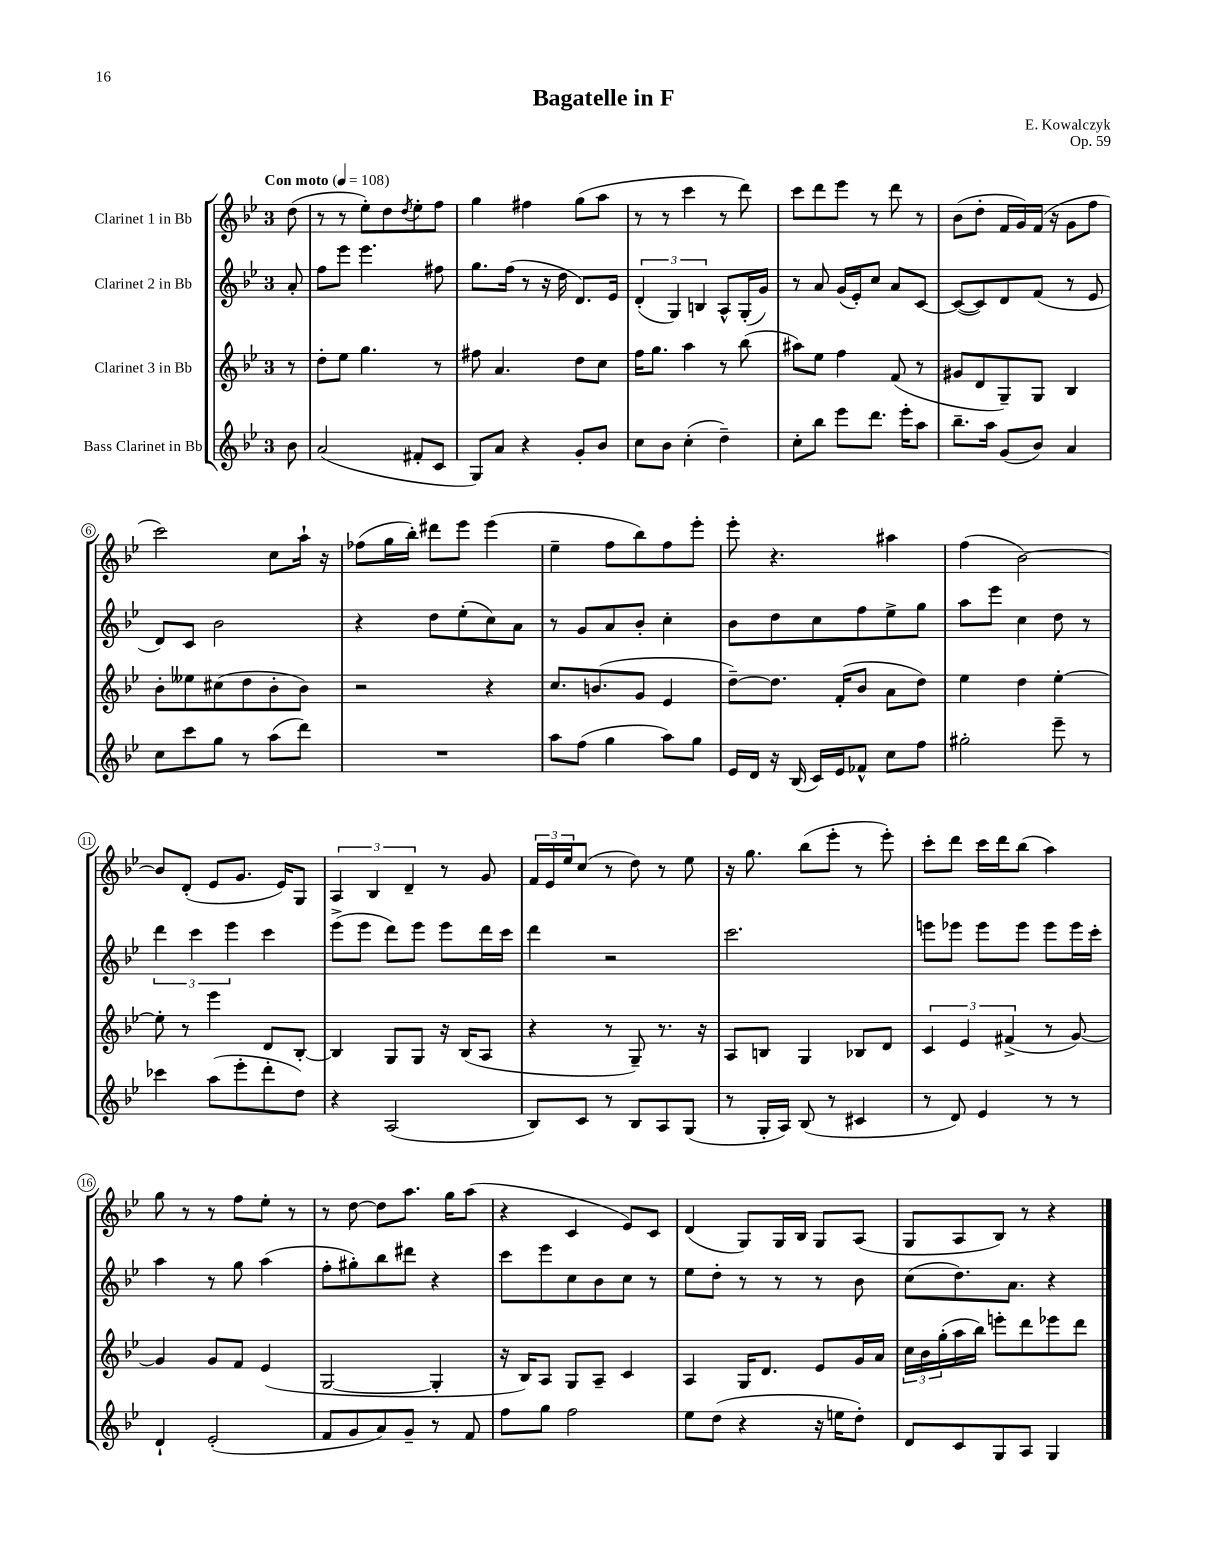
\header { title = "Bagatelle in F" composer = "E. Kowalczyk" opus = "Op. 59" }
<<
\new StaffGroup <<
\new Staff = "s0" \with { instrumentName = "Clarinet 1 in Bb" } {
    \clef treble \key bes \major \once \override Staff.TimeSignature.style = #'single-digit \time 3/4 \partial 8 \tempo "Con moto" 4 = 108
    d''8( |
    r8 r8 ees''8-.) d''8 \acciaccatura { d''8 } ees''8-. f''8 |
    g''4 fis''4 g''8( a''8 |
    r8 r8 c'''4 r8 d'''8) |
    c'''8 d'''8 ees'''8 r8 d'''8 r8 |
    bes'8( d''8-. f'16 g'16) f'16( r16 g'8 f''8 |
    c'''2) c''8 a''16-! r16 |
    fes''8( g''16 bes''16-.) dis'''8 ees'''8 ees'''4( |
    ees''4-- f''8 bes''8) f''8 ees'''8-. |
    ees'''8-. r4. ais''4 |
    f''4( bes'2~) |
    bes'8 d'8-.( ees'8 g'8. ees'16) g8 |
    \tuplet 3/2 { a4 bes4 d'4-- } r8 g'8 |
    \tuplet 3/2 { f'16 ees'16 ees''16 } c''8( r8 d''8) r8 ees''8 |
    r16 g''8. bes''8( ees'''8-. r8 ees'''8-.) |
    c'''8-. d'''8 c'''16 d'''16 bes''8( a''4) |
    g''8 r8 r8 f''8 ees''8-. r8 |
    r8 d''8~ d''8 a''8. g''16 a''8( |
    r4 c'4 ees'8) c'8 |
    d'4( g8) g16 bes16 g8 a8( |
    g8 a8 bes8) r8 r4 \bar "|." |
}
\new Staff = "s1" \with { instrumentName = "Clarinet 2 in Bb" } {
    \clef treble \key bes \major \once \override Staff.TimeSignature.style = #'single-digit \time 3/4 \partial 8
    a'8-. |
    f''8 ees'''8 ees'''4. fis''8 |
    g''8. f''16( r8 r16 d''16 d'8.) ees'16 |
    \tuplet 3/2 { d'4-.( g4) b4 } a8-^ g16-.( g'16) |
    r8 a'8 g'16( ees'16-.) c''8 a'8 c'8~ |
    c'8~( c'8) d'8 f'8( r8 ees'8 |
    d'8) c'8 bes'2 |
    r4 d''8 ees''8-.( c''8) a'8 |
    r8 g'8 a'8 bes'8-. c''4-. |
    bes'8 d''8 c''8 f''8 ees''8-> g''8 |
    a''8 ees'''8 c''4 d''8 r8 |
    \tuplet 3/2 { d'''4 c'''4 ees'''4 } c'''4 |
    ees'''8->( ees'''8 d'''8) ees'''8 ees'''8 d'''16 c'''16 |
    d'''4 r2 |
    c'''2. |
    e'''8 ees'''8 ees'''8 ees'''8 ees'''8 ees'''16 c'''16-. |
    a''4 r8 g''8 a''4( |
    f''8-. gis''8-.) bes''8 dis'''8 r4 |
    c'''8 ees'''8 c''8 bes'8 c''8 r8 |
    ees''8 d''8-. r8 r8 r8 bes'8 |
    c''8( d''8.) a'8. r4 \bar "|." |
}
\new Staff = "s2" \with { instrumentName = "Clarinet 3 in Bb" } {
    \clef treble \key bes \major \once \override Staff.TimeSignature.style = #'single-digit \time 3/4 \partial 8
    r8 |
    d''8-. ees''8 g''4. r8 |
    fis''8 a'4. d''8 c''8 |
    f''16 g''8. a''4 r8 bes''8( |
    ais''8) ees''8 f''4 f'8( r8 |
    gis'8 d'8 g8--) g8 bes4 |
    bes'8-. eeses''8 cis''8( d''8 bes'8-. bes'8) |
    r2 r4 |
    c''8. b'8.( g'8 ees'4 |
    d''8~--) d''8. f'16-.( bes'8 a'8 d''8) |
    ees''4 d''4 ees''4~-. |
    ees''8-. r8 ees'''4 d'8 bes8~-. |
    bes4 g8 g8 r16 bes16( a8 |
    r4 r8 g8--) r8. r16 |
    a8 b8 g4 bes8 d'8 |
    \tuplet 3/2 { c'4 ees'4 fis'4->( } r8 g'8~) |
    g'4 g'8 f'8 ees'4( |
    g2~ g4-. |
    r16 bes16) a8 g8 a8-- c'4 |
    a4 g16 d'8. ees'8 g'16 a'16 |
    \tuplet 3/2 { c''16 bes'16 g''16-.( } a''16 bes''16) e'''8-. d'''8 ees'''8 d'''8 \bar "|." |
}
\new Staff = "s3" \with { instrumentName = "Bass Clarinet in Bb" } {
    \clef treble \key bes \major \once \override Staff.TimeSignature.style = #'single-digit \time 3/4 \partial 8
    bes'8 |
    a'2( fis'8-. c'8 |
    g8) a'8 r4 g'8-. bes'8 |
    c''8 bes'8 c''4-.( d''4--) |
    c''8-. bes''8 ees'''8 d'''8. ees'''16-. a''8 |
    bes''8.-- a''16 g'8( bes'8) a'4 |
    c''8 c'''8 g''8 r8 a''8( d'''8) |
    R2. |
    a''8 f''8( g''4 a''8) g''8 |
    ees'16 d'16 r16 bes16( c'16) ees'16 fes'8-^ c''8 f''8 |
    gis''2-. ees'''8-- r8 |
    ces'''4 a''8( ees'''8-. d'''8-. d''8) |
    r4 a2( |
    bes8) c'8 r8 bes8 a8 g8( |
    r8 g16-. a16) bes8( r8 cis'4 |
    r8 d'8) ees'4 r8 r8 |
    d'4-! ees'2-.( |
    f'8 g'8 a'8) g'8-- r8 f'8 |
    f''8 g''8 f''2 |
    ees''8 d''8( r4 r16 e''16 d''8-.) |
    d'8 c'8 g8 a8 g4 \bar "|." |
}
>>
>>
\layout { \context { \Score \override BarNumber.stencil = #(make-stencil-circler 0.1 0.3 ly:text-interface::print) } }
